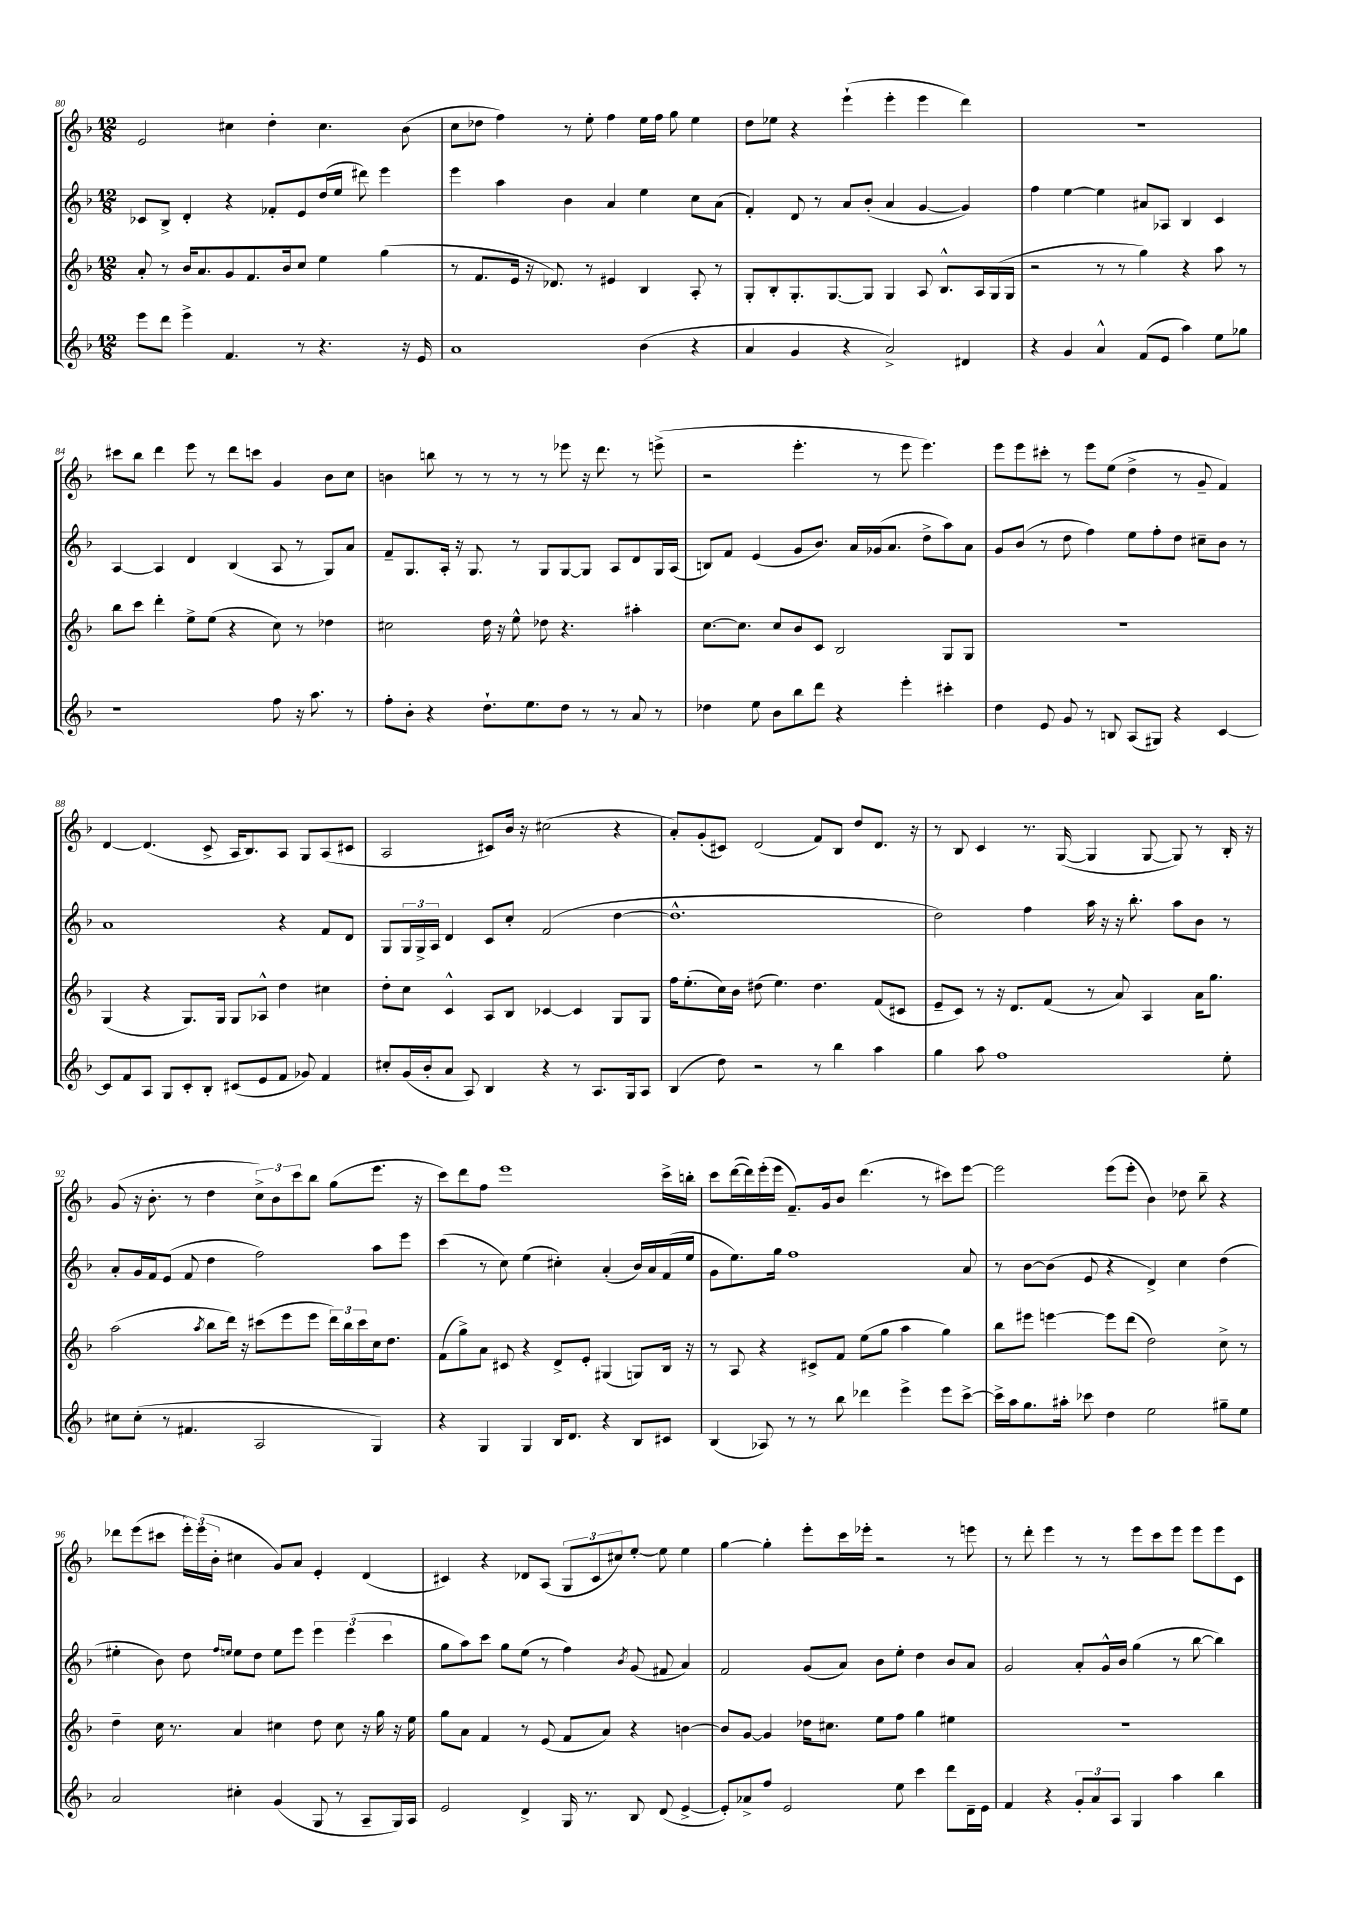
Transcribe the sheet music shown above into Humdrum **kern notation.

**kern	**kern	**kern	**kern
*staff4	*staff3	*staff2	*staff1
*clefG2	*clefG2	*clefG2	*clefG2
*k[b-]	*k[b-]	*k[b-]	*k[b-]
*M12/8	*M12/8	*M12/8	*M12/8
8eee	8a'	8c-	2e
8ddd	8r	8B-^	.
4eee^	16b-	4d'	.
.	8.a	.	.
4.f	8g	4r	4cc#
.	8.f	.	.
.	.	8f-'	4dd'
.	16b-	.	.
8r	8cc	8e	.
4.r	4ee	(16dd	4.cc#
.	.	16ee	.
.	.	8ddd#)	.
.	(4gg	4eee	.
16r	.	.	(8b-
16e	.	.	.
=	=	=	=
1a	8r	4eee	8cc
.	8.f	.	8dd-
.	.	4aa	4ff)
.	16e	.	.
.	16r	.	.
.	8.d-)	.	.
.	.	4b-	8r
.	8r	.	8ee'
.	4e#	4a	4ff
(4b-	4B-	4ee	16ee
.	.	.	16ff
.	.	.	8gg
4r	8A'	8cc	4ee
.	8r	(8a	.
=	=	=	=
4a	8G'	4f')	8dd
.	8B-'	.	8ee-
4g	8.G'	8d	4r
.	.	8r	.
.	[8.G	.	.
4r	.	8a	(4eee`
.	8G]	(8b-'	.
2a^)	4G	4a	4eee'
.	8A	[4g	4eee
.	8.B-^^	.	.
4d#	.	4g])	4ddd)
.	16A	.	.
.	(16G	.	.
.	16G	.	.
=	=	=	=
4r	2r	4ff	1.r
4g	.	[4ee	.
4a^^	8r	4ee]	.
.	8r	.	.
(8f	4gg)	8a#	.
8e	.	8A-	.
4aa)	4r	4B-	.
8ee	8aa	4c	.
8gg-	8r	.	.
=	=	=	=
1r	8bb-	[4A	8ccc#
.	8ccc	.	8bb-
.	4ddd'	4A]	4ddd
.	8ee^	4d	8eee
.	(8ee	.	8r
.	4r	(4B-	8ddd
.	.	.	8ccc
8ff	8cc)	8A	4g
16r	8r	8r	.
8.aa	.	.	.
.	4dd-	8G)	8b-
8r	.	8a	8cc
=	=	=	=
8ff'	2cc#	8f~	4b
8b-'	.	8.G	.
4r	.	.	8bb
.	.	16A'	.
.	.	16r	8r
.	.	8.G	.
8.dd`	16dd	.	8r
.	16r	.	.
.	8ee^^	8r	8r
8.ee	.	.	.
.	8dd-	8G	8r
8dd	4.r	[8G	8eee-
8r	.	8G]	16r
.	.	.	8.ddd
8r	.	8A	.
8a	4aa#'	8d	8r
8r	.	16G	(8eee^
.	.	(16A	.
=	=	=	=
4dd-	[8.cc	8B)	2r
.	.	8f	.
.	8.cc]	.	.
8ee	.	(4e	.
8b-	8cc	.	.
8bb-	8b-	8g	4.eee'
8ddd	8c	8.b-)	.
4r	2B-	.	.
.	.	16a	.
.	.	(16g-	8r
.	.	8.a	.
4eee'	.	.	8eee
.	.	8dd^	4.eee)
4ccc#'	8G	8aa)	.
.	8G	8a	.
=	=	=	=
4dd	1.r	8g	8eee
.	.	(8b-	8eee
8e	.	8r	8ccc#'
8g	.	8dd	8r
8r	.	4ff)	8eee
8B	.	.	(8ee
(8A	.	8ee	4dd^
8G#)	.	8ff'	.
4r	.	8dd	8r
.	.	8cc#~	8g~
[4c	.	8b-	4f)
.	.	8r	.
=	=	=	=
8c]	(4G	1a	[4d
8f	.	.	.
8A	4r	.	(4.d]
8G	.	.	.
8c'	8.G)	.	.
8B-'	.	.	8c^
.	16G	.	.
(8c#	8G	.	16A
.	.	.	8.B-)
8e	8A-^^	.	.
8f	4dd	4r	8A
8g-)	.	.	8G
4f	4cc#	8f	(8A
.	.	8d	8c#
=	=	=	=
8cc#'	8dd'	8G	2A
(16g	8cc	24G	.
.	.	24G^	.
16b-'	.	.	.
.	.	24A	.
8a	4c^^	4d	.
8A)	.	.	.
4B-	8A	8c	8c#)
.	8B-	8cc'	16b-
.	.	.	16r
4r	[4c-	(2f	(2cc#
8r	4c-]	.	.
8.A	.	.	.
.	8G	[4dd	4r
16G	.	.	.
8A	8G	.	.
=	=	=	=
(4B-	16ff	1.dd^^]	8a')
.	(8.ee'	.	.
.	.	.	(8g'
8dd)	16cc)	.	8c#)
.	16b-	.	.
2r	(8dd#	.	(2d
.	4.ee)	.	.
8r	4.dd#	.	8f)
4bb-	.	.	8B-
.	.	.	8dd
4aa	(8f	.	8.d
.	8c#	.	.
.	.	.	16r
=	=	=	=
4gg	8e~	2dd)	8r
.	8c)	.	8B-
8aa	8r	.	4c
1ff	16r	.	.
.	8.d	.	.
.	.	4ff	8.r
.	(8f	.	.
.	.	.	([16G
.	8r	16aa	4G]
.	.	16r	.
.	8a)	16r	.
.	.	8.bb-'	.
.	4A	.	[8G
.	.	8aa	8G])
.	16a	8b-	8r
.	8.gg	.	.
8ee'	.	8r	16B-'
.	.	.	16r
=	=	=	=
8cc#	(2aa	8a'	(8g
(8cc#'	.	16g	16r
.	.	16f	8.b-'
8r	.	(8e	.
4.f#	.	8f	8r
.	8qaa	.	.
.	8bb-	4dd	4dd
.	16ddd)	.	.
.	16r	.	.
2A	(8ccc#	2ff)	12cc^)
.	.	.	12b-
.	8eee	.	.
.	.	.	12ccc
.	8eee	.	8bb-
.	24ddd)	.	(8gg
.	24bb-	.	.
.	24ccc#	.	.
4G)	16cc	8aa	8.eee
.	8.dd	.	.
.	.	8eee	.
.	.	.	16r
=	=	=	=
4r	(8f	(4ccc	8ccc)
.	8gg^)	.	8ddd
4G	8a	8r	8ff
.	8c#	8cc)	1eee
4G	4r	(4ee	.
16B-	8d^	4cc#')	.
8.d	.	.	.
.	8e'	.	.
4r	(4G#	(4a'	.
8B-	8G)	16b-)	.
.	.	16a	.
8c#	16B-	(16f	16ccc^
.	16r	16ee	16bb'
=	=	=	=
(4B-	8r	8g	8ccc
.	8A	8.ee)	([16ddd
.	.	.	16ddd])
8A-)	4r	.	(16eee'
.	.	16gg	16eee
8r	.	1ff	8.f~)
8r	8c#^	.	.
.	.	.	16g
8bb-	8f	.	8b-
4ddd-	(8ee	.	(4.ddd
.	8gg	.	.
4eee^	4aa	.	.
.	.	.	8r
8eee	4gg)	.	8ccc#)
[8ccc^	.	8a	[8eee
=	=	=	=
16ccc^]	8bb-	8r	2eee]
16aa	.	.	.
8.gg	8eee#	[8b-	.
.	[4eee	(8b-]	.
16aa#'	.	.	.
8ccc-	.	8e	.
4dd	8eee]	4r	(8eee
.	(8ddd	.	8eee'
2ee	2dd)	4d^)	4b-)
.	.	4cc	8dd-
.	.	.	8bb-~
8gg#~	8cc^	(4dd	4r
8ee	8r	.	.
=	=	=	=
2a	4dd~	4ee#'	8ddd-
.	.	.	(8eee
.	16cc	8b-)	8ccc#
.	8.r	.	.
.	.	8dd	24eee')
.	.	.	(24eee
.	.	.	24b-'
.	.	16qqff	.
.	.	16qqee	.
4cc#'	4a	8ee	4cc#
.	.	8dd	.
(4g	4cc#	8ee	8g)
.	.	8eee	8a
8G	8dd	6eee	4e'
8r	8cc#	.	.
.	.	(6eee	.
8A~	16r	.	(4d
.	16gg	.	.
.	.	6ccc	.
16G)	16r	.	.
16A	16ee	.	.
=	=	=	=
2e	8gg	8gg	4c#)
.	8a	8aa)	.
.	4f	8ccc	4r
.	.	8gg	.
4d^	8r	(8ee	8d-
.	(8e	8r	(8A
16G	8f	4ff)	12G
8.r	.	.	.
.	.	.	12c#
.	8a)	.	.
.	.	.	12cc#)
.	.	8qb-	.
8B-	4r	(8g	[8ee'
(8d	.	8f#	8ee]
[4e^	[4b	4a)	4ee
=	=	=	=
8e'])	8b]	2f	[4gg
8a-^	[8g	.	.
8ff	4g]	.	4gg']
2e	.	.	.
.	16dd-	(8g	8eee'
.	8.cc#	.	.
.	.	8a)	16ccc
.	.	.	16eee-'
.	8ee	8b-	2r
8ee	8ff	8ee'	.
4ccc	4gg	4dd	.
8ddd	4ee#	8b-	8r
16d~	.	8a	8eee
16e	.	.	.
=	=	=	=
4f	1.r	2g	8r
.	.	.	8ddd'
4r	.	.	4eee
12g'	.	8a'	8r
12a	.	.	.
.	.	16g^^	8r
12A	.	.	.
.	.	16b-	.
4G	.	(4gg	8eee
.	.	.	8ccc
4aa	.	8r	8eee
.	.	[8bb-	8eee
4bb-	.	4bb-])	8eee
.	.	.	8c
==	==	==	==
*-	*-	*-	*-
